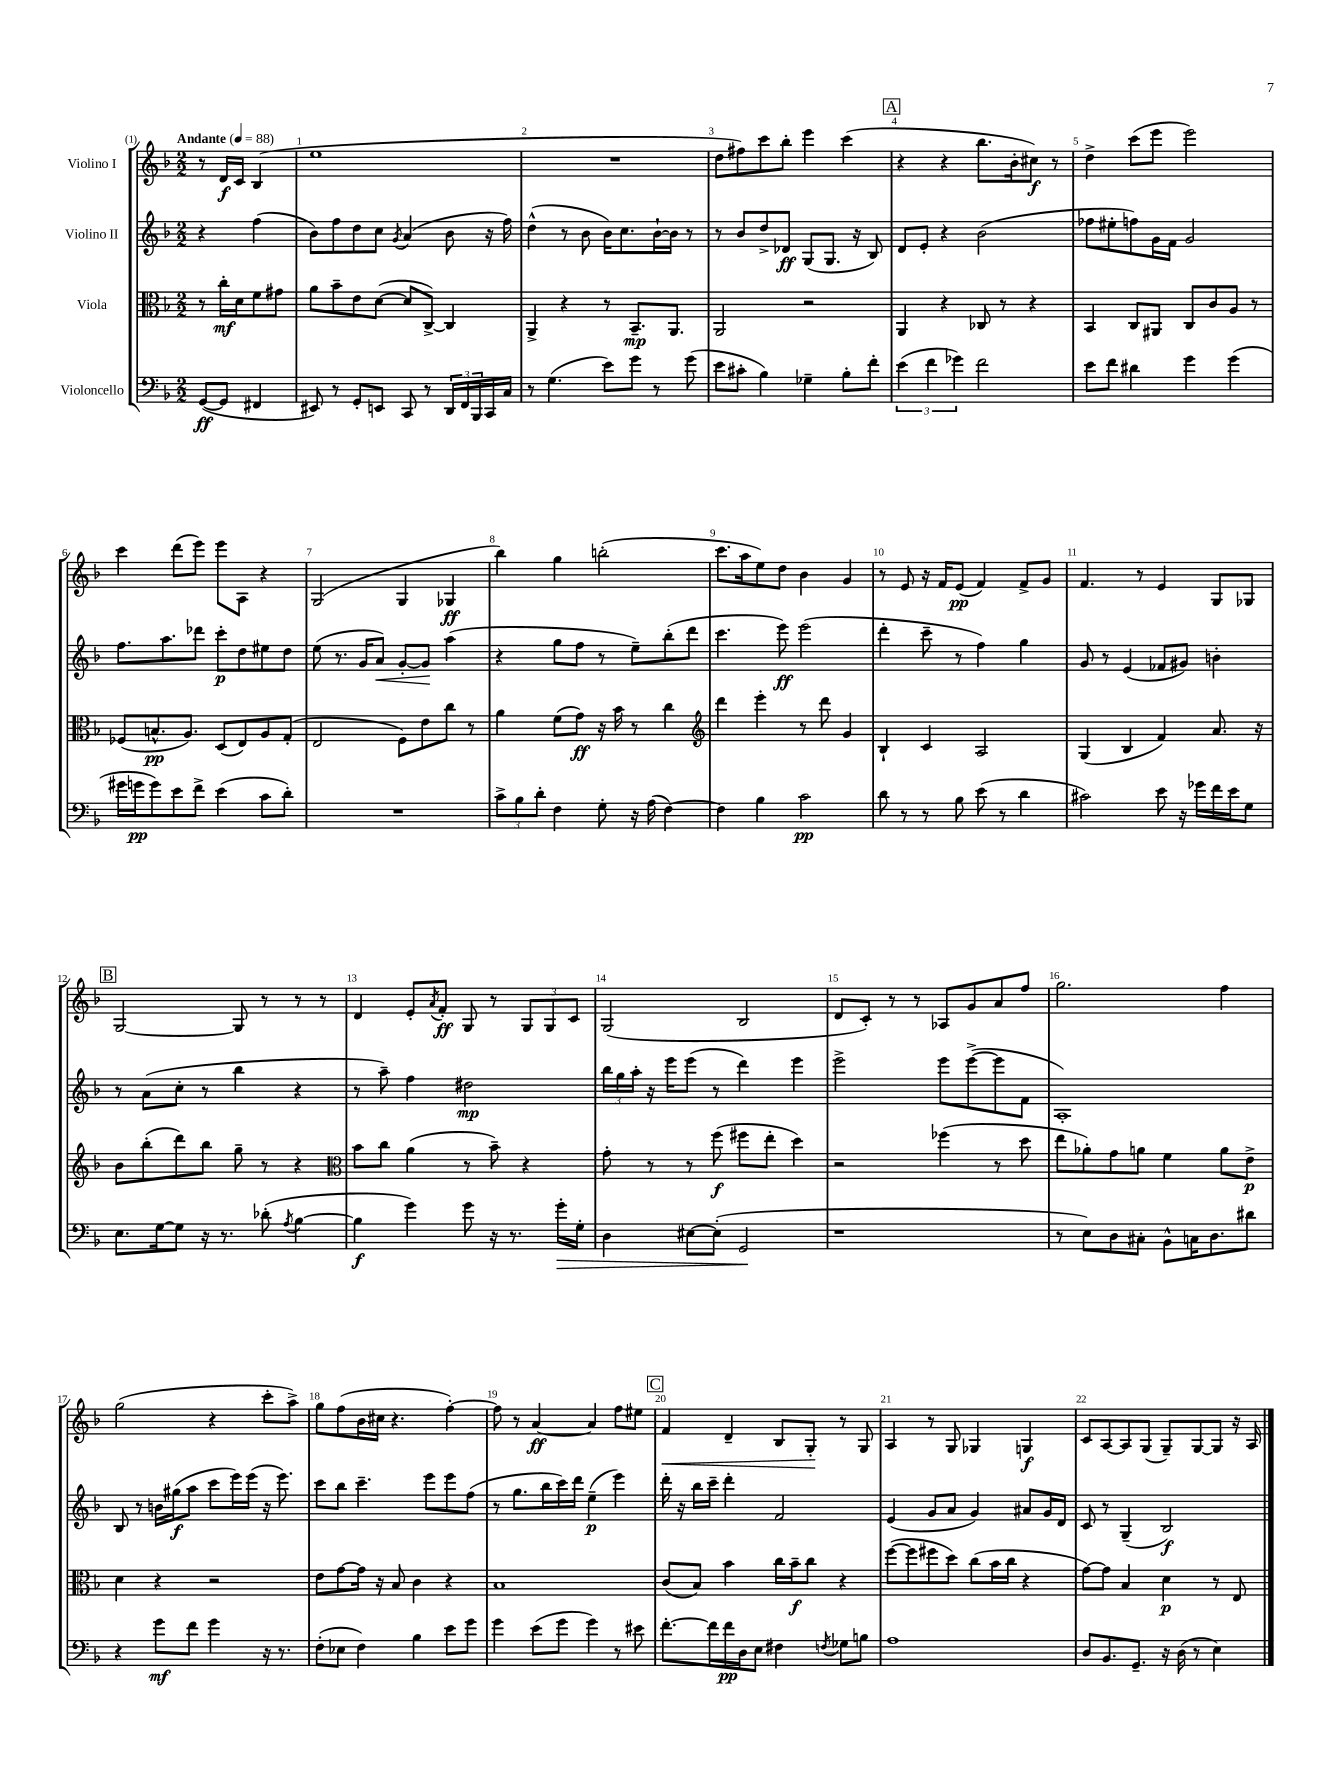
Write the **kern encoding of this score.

**kern	**dynam	**kern	**dynam	**kern	**dynam	**kern	**dynam
*part4	*part4	*part3	*part3	*part2	*part2	*part1	*part1
*staff4	*staff4	*staff3	*staff3	*staff2	*staff2	*staff1	*staff1
*I"Violoncello	*	*I"Viola	*	*I"Violino II	*	*I"Violino I	*
*clefF4	*	*clefC3	*	*clefG2	*	*clefG2	*
*k[b-]	*	*k[b-]	*	*k[b-]	*	*k[b-]	*
*M2/2	*	*M2/2	*	*M2/2	*	*M2/2	*
*MM88	*	*MM88	*	*MM88	*	*MM88	*
=	=	=	=	=	=	=	=
!	!	!	!	!	!	!LO:TX:a:B:t=Andante	!
([8GG/L	ff	8r	.	4r	.	8r	.
8GG/J]	.	16cc'\LL	mf	.	.	16d/LL	f
.	.	16d\J	.	.	.	16c/JJ	.
4FF#X/	.	8f\	.	(4ff\	.	(4B-/	.
.	.	8g#X\J	.	.	.	.	.
=1	=1	=1	=1	=1	=1	=1	=1
8EE#X/)	.	8a\L	.	8b-\L)	.	1ee	.
8r	.	8b-~\	.	8ff\	.	.	.
8GG'/L	.	8e\	.	8dd\	.	.	.
8EEn/J	.	([8d\J	.	8cc\J	.	.	.
.	.	.	.	8qg/	.	.	.
8CC/	.	8d/L]	.	(4a/	.	.	.
8r	.	[8C^/J)	.	.	.	.	.
24DD/LL	.	4C/]	.	8b-\	.	.	.
24FF/	.	.	.	.	.	.	.
24BBB-/	.	.	.	.	.	.	.
16CC/	.	.	.	16r	.	.	.
16C/JJ	.	.	.	16ff\)	.	.	.
=2	=2	=2	=2	=2	=2	=2	=2
8r	.	4AA^/	.	(4dd^^\	.	1r	.
(4.G\	.	.	.	.	.	.	.
.	.	4r	.	8r	.	.	.
.	.	.	.	8b-\	.	.	.
8e\L)	.	8r	.	16b-\KL)	.	.	.
.	.	.	.	8.cc\	.	.	.
8g\J	.	8.BB-~/L	mp	.	.	.	.
8r	.	.	.	[16b-`\L	.	.	.
.	.	8.AA/J	.	16b-\JJ]	.	.	.
(8g\	.	.	.	8r	.	.	.
=3	=3	=3	=3	=3	=3	=3	=3
8e\L	.	2AA/	.	8r	.	8dd\L	.
8c#X'\J	.	.	.	8b-/L	.	8ff#X\)	.
4B-\)	.	.	.	8dd^/	.	8ccc\	.
.	.	.	.	8d-X/J	ff	8bb-'\J	.
4G-X~\	.	2r	.	(8G/L	.	4eee\	.
.	.	.	.	8.G/J	.	.	.
8B-'\L	.	.	.	.	.	(4ccc\	.
.	.	.	.	16r	.	.	.
8f'\J	.	.	.	8B-/)	.	.	.
!!LO:REH:place=s1:t=A
=4	=4	=4	=4	=4	=4	=4	=4
(6e\	.	4AA/	.	8d/L	.	4r	.
.	.	.	.	8e'/J	.	.	.
6f\	.	.	.	.	.	.	.
.	.	4r	.	4r	.	4r	.
6g-X\)	.	.	.	.	.	.	.
2f\	.	8C-X/	.	(2b-\	.	8.bb-\L	.
.	.	8r	.	.	.	.	.
.	.	.	.	.	.	16b-'\k	.
.	.	4r	.	.	.	8cc#X\J)	f
.	.	.	.	.	.	8r	.
=5	=5	=5	=5	=5	=5	=5	=5
8e\L	.	4BB-/	.	8ff-X\L	.	4dd^\	.
8f\J	.	.	.	8ee#X'\	.	.	.
4d#X\	.	8C/L	.	8ffn\)	.	(8ccc\L	.
.	.	8AA#X/J	.	16g\L	.	8eee\J	.
.	.	.	.	16f\JJ	.	.	.
4g\	.	8C/L	.	2g/	.	2eee\)	.
.	.	8c/	.	.	.	.	.
(4g\	.	8A/J	.	.	.	.	.
.	.	8r	.	.	.	.	.
!!LO:LB:g=z
=6	=6	=6	=6	=6	=6	=6	=6
16g#X\LL	.	(8F-X/L	.	8.ff\L	.	4ccc\	.
16gn\J	pp	.	.	.	.	.	.
8g\)	.	8.Bn^^/	pp	.	.	.	.
.	.	.	.	8.aa\	.	.	.
8e\	.	.	.	.	.	(8ddd\L	.
.	.	8.A/J)	.	.	.	.	.
8f^\J	.	.	.	8ddd-X\J	.	8eee\J)	.
(4e\	.	(8D/L	.	8ccc'\L	p	8eee\L	.
.	.	8E/)	.	8dd\	.	8A\J	.
8c\L	.	8A/	.	8ee#X\	.	4r	.
8d'\J)	.	(8G'/J	.	8dd\J	.	.	.
=7	=7	=7	=7	=7	=7	=7	=7
1r	.	2E/	.	(8ee\	.	(2G/	.
.	.	.	.	8.r	.	.	.
.	.	.	.	16g/KL	.	.	.
!	!	!	!	!	!LO:HP:b	!	!
.	.	.	.	8a/J)	<	.	.
.	.	8F\L)	.	[8g'/L	.	4G/	.
.	.	8e\	.	8g/J]	.	.	.
.	.	8cc\J	.	(4aa\	[	4G-X/	ff
.	.	8r	.	.	.	.	.
=8	=8	=8	=8	=8	=8	=8	=8
12c^\L	.	4a\	.	4r	.	4bb-\)	.
12B-\	.	.	.	.	.	.	.
12d'\J	.	.	.	.	.	.	.
4F\	.	(8f\L	.	8gg\L	.	4gg\	.
.	.	8g\J)	ff	8ff\J	.	.	.
8G'\	.	16r	.	8r	.	(2bbn'\	.
.	.	16b-\	.	.	.	.	.
16r	.	8r	.	8ee~\L)	.	.	.
(16A\	.	.	.	.	.	.	.
[4F\)	.	4cc\	.	(8bb-'\	.	.	.
.	.	.	.	8ddd\J	.	.	.
=9	=9	=9	=9	=9	=9	=9	=9
*	*	*clefG2	*	*	*	*	*
4F\]	.	4ddd\	.	4.ccc\	.	8.ccc\L	.
.	.	.	.	.	.	16aa\k	.
4B-\	.	4eee'\	.	.	.	8ee\)	.
.	.	.	.	8eee\)	ff	8dd\J	.
2c\	pp	8r	.	(2eee\	.	4b-\	.
.	.	8ddd\	.	.	.	.	.
.	.	4g/	.	.	.	4g/	.
=10	=10	=10	=10	=10	=10	=10	=10
8d\	.	4B-`/	.	4ddd'\	.	8r	.
8r	.	.	.	.	.	8e/	.
8r	.	4c/	.	8ccc~\	.	16r	.
.	.	.	.	.	.	16f/KL	.
8B-\	.	.	.	8r	.	(8e/J	pp
(8e\	.	2A/	.	4ff\)	.	4f/)	.
8r	.	.	.	.	.	.	.
4d\	.	.	.	4gg\	.	8f^/L	.
.	.	.	.	.	.	8g/J	.
=11	=11	=11	=11	=11	=11	=11	=11
2c#X\)	.	(4G/	.	8g/	.	4.f/	.
.	.	.	.	8r	.	.	.
.	.	4B-/	.	(4e/	.	.	.
.	.	.	.	.	.	8r	.
8e\	.	4f/)	.	8f-X/L	.	4e/	.
16r	.	.	.	8g#X/J)	.	.	.
16g-X\LL	.	.	.	.	.	.	.
16f\	.	8.a/	.	4bn'\	.	8G/L	.
16e\J	.	.	.	.	.	.	.
8G\J	.	.	.	.	.	8G-X/J	.
.	.	16r	.	.	.	.	.
!!LO:LB:g=z
!!LO:REH:place=s1:t=B
=12	=12	=12	=12	=12	=12	=12	=12
8.E\L	.	8b-\L	.	8r	.	[2G/	.
.	.	(8bb-'\	.	(8a\L	.	.	.
[16G\k	.	.	.	.	.	.	.
8G\J]	.	8ddd\)	.	8cc'\J	.	.	.
16r	.	8bb-\J	.	8r	.	.	.
8.r	.	.	.	.	.	.	.
.	.	8gg~\	.	4bb-\	.	8G/]	.
(8d-X'\	.	8r	.	.	.	8r	.
8qA/	.	.	.	.	.	.	.
[4B-\	.	4r	.	4r	.	8r	.
.	.	.	.	.	.	8r	.
=13	=13	=13	=13	=13	=13	=13	=13
*	*	*clefC3	*	*	*	*	*
4B-\]	f	8b-\L	.	8r	.	4d/	.
.	.	8cc\J	.	8aa~\)	.	.	.
4g\)	.	(4a\	.	4ff\	.	8e'/L	.
.	.	.	.	.	.	8qa/	.
.	.	.	.	.	.	8f'/J	ff
8g\	.	8r	.	2dd#X\	mp	8G/	.
16r	.	8b-~\)	.	.	.	8r	.
8.r	.	.	.	.	.	.	.
.	.	4r	.	.	.	12G/L	.
.	.	.	.	.	.	12G/	.
!	!LO:HP:b	!	!	!	!	!	!
16g'\LL	>	.	.	.	.	.	.
.	.	.	.	.	.	12c/J	.
16G'\JJ	.	.	.	.	.	.	.
=14	=14	=14	=14	=14	=14	=14	=14
4D\	.	8g'\	.	24bb-\LL	.	(2G/	.
.	.	.	.	24gg\	.	.	.
.	.	.	.	24aa'\JJ	.	.	.
.	.	8r	.	16r	.	.	.
.	.	.	.	16eee\KL	.	.	.
[8E#X\L	.	8r	.	(8eee\J	.	.	.
(8E#'\J]	.	(8ff\	f	8r	.	.	.
2GG/	.	8ff#X\L	.	4ddd\)	.	2B-/	.
.	.	8ee'\J	.	.	.	.	.
.	.	4dd\)	.	4eee\	.	.	.
.	]	.	.	.	.	.	.
=15	=15	=15	=15	=15	=15	=15	=15
1r	.	2r	.	2eee^\	.	8d/L	.
.	.	.	.	.	.	8c'/J)	.
.	.	.	.	.	.	8r	.
.	.	.	.	.	.	8r	.
.	.	(4ff-X\	.	8eee\L	.	8A-X/L	.
.	.	.	.	([8eee^\	.	8g/	.
.	.	8r	.	8eee\]	.	8a/	.
.	.	8dd\	.	8f\J	.	8ff/J	.
=16	=16	=16	=16	=16	=16	=16	=16
8r	.	8ee\L	.	1A')	.	2.gg\	.
8E\L)	.	8a-X'\)	.	.	.	.	.
8D\	.	8g\	.	.	.	.	.
8C#X'\J	.	8an\J	.	.	.	.	.
8BB-^^\L	.	4f\	.	.	.	.	.
16Cn\K	.	.	.	.	.	.	.
8.D\	.	.	.	.	.	.	.
.	.	8a\L	.	.	.	4ff\	.
8d#X\J	.	8e^\J	p	.	.	.	.
!!LO:LB:g=z
=17	=17	=17	=17	=17	=17	=17	=17
4r	.	4d\	.	8B-/	.	(2gg\	.
.	.	.	.	8r	.	.	.
8g\L	mf	4r	.	16bn\LL	.	.	.
.	.	.	.	(16gg#X\J	f	.	.
8f\J	.	.	.	8aa\J	.	.	.
4g\	.	2r	.	8ccc\L	.	4r	.
.	.	.	.	16eee\L)	.	.	.
.	.	.	.	(16eee\JJ	.	.	.
16r	.	.	.	16r	.	8ccc'\L	.
8.r	.	.	.	8.eee\)	.	.	.
.	.	.	.	.	.	8aa^\J)	.
=18	=18	=18	=18	=18	=18	=18	=18
(8F'\L	.	8e\L	.	8ccc\L	.	8gg\L	.
8E-X\J	.	[8g\	.	8bb-\J	.	(8ff\	.
4F\)	.	16g\Jk]	.	4.ccc~\	.	16b-\L	.
.	.	16r	.	.	.	16cc#X\JJ	.
.	.	8B-/	.	.	.	4.r	.
4B-\	.	4c\	.	.	.	.	.
.	.	.	.	8eee\L	.	.	.
8e\L	.	4r	.	8eee\	.	[4ff'\)	.
8g\J	.	.	.	(8ff\J	.	.	.
=19	=19	=19	=19	=19	=19	=19	=19
4g\	.	1B-	.	8r	.	8ff\]	.
.	.	.	.	8.gg\L	.	8r	.
(8e\L	.	.	.	.	.	[4a/	ff
.	.	.	.	16bb-\L	.	.	.
8g\J	.	.	.	16ccc\)	.	.	.
.	.	.	.	16ddd\JJ	.	.	.
4g\)	.	.	.	(4ee~\	p	4a/]	.
8r	.	.	.	4eee\)	.	8ff\L	.
8e#X\	.	.	.	.	.	8ee#X\J	.
!!LO:REH:place=s1:t=C
=20	=20	=20	=20	=20	=20	=20	=20
!	!	!	!	!	!	!	!LO:HP:b
[8.f'\L	.	(8c/L	.	16ddd'\	.	4f/	<
.	.	.	.	16r	.	.	.
.	.	8B-/J)	.	16bb-\LL	.	.	.
16f\L]	.	.	.	16ccc~\JJ	.	.	.
16f\	pp	4b-\	.	4ddd'\	.	4d~/	.
16D\J	.	.	.	.	.	.	.
8E\J	.	.	.	.	.	.	.
4F#X\	.	16cc\LL	.	2f/	.	8B-/L	.
.	.	16b-~\J	f	.	.	.	.
.	.	8cc\J	.	.	.	8G'/J	.
8qFn/	.	.	.	.	.	.	.
8G-X\L	.	4r	.	.	.	8r	[
8Bn\J	.	.	.	.	.	8G/	.
=21	=21	=21	=21	=21	=21	=21	=21
1A	.	([8ff\L	.	(4e/	.	4A/	.
.	.	8ff\]	.	.	.	.	.
.	.	8ff#X\	.	8g/L	.	8r	.
.	.	8dd\J)	.	8a/J	.	8G/	.
.	.	(8cc\L	.	4g/)	.	4G-X/	.
.	.	16b-\L	.	.	.	.	.
.	.	16cc\JJ	.	.	.	.	.
.	.	4r	.	8a#X/L	.	4Gn/	f
.	.	.	.	16g/L	.	.	.
.	.	.	.	16d/JJ	.	.	.
=22	=22	=22	=22	=22	=22	=22	=22
8D/L	.	[8g\L)	.	8c/	.	8c/L	.
8.BB-/	.	8g\J]	.	8r	.	[8A/	.
.	.	4B-/	.	(4G~/	.	8A/]	.
8.GG~/J	.	.	.	.	.	.	.
.	.	.	.	.	.	(8G/J	.
16r	.	4d\	p	2B-/)	f	8G~/L)	.
(16D\	.	.	.	.	.	.	.
8r	.	.	.	.	.	[8G/	.
4E\)	.	8r	.	.	.	8G/J]	.
.	.	8E/	.	.	.	16r	.
.	.	.	.	.	.	16A/	.
==	==	==	==	==	==	==	==
*-	*-	*-	*-	*-	*-	*-	*-
